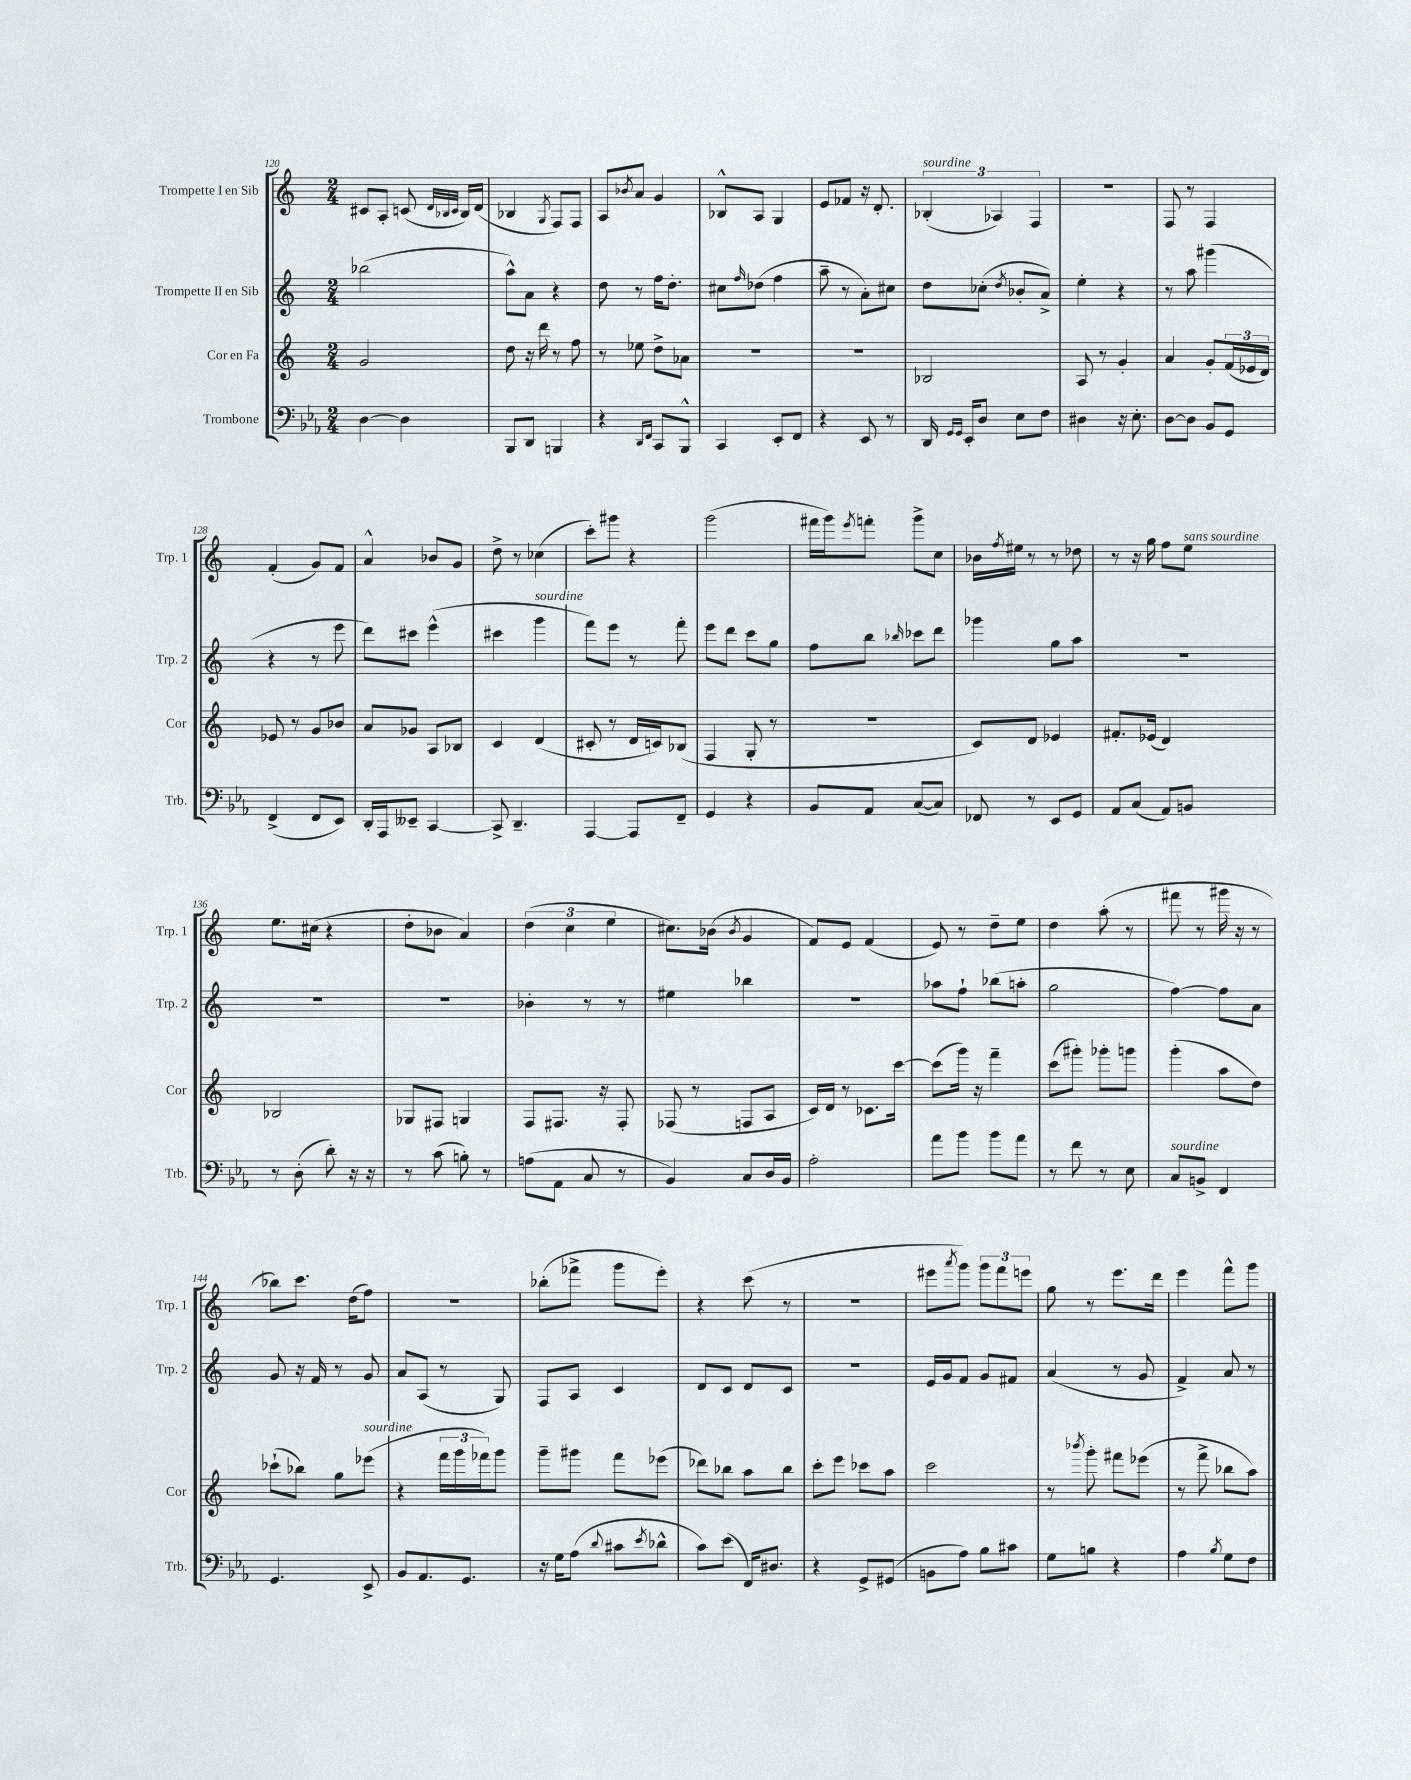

**kern	**kern	**kern	**kern
*staff4	*staff3	*staff2	*staff1
*clefF4	*clefG2	*clefG2	*clefG2
*k[b-e-a-]	*k[]	*k[]	*k[]
*M2/4	*M2/4	*M2/4	*M2/4
[4D	2g	(2bb-	8c#
.	.	.	8A'
4D]	.	.	(8c
.	.	.	32qqd
.	.	.	32qqB-
.	.	.	32qqc
.	.	.	16B-)
.	.	.	(16d
=	=	=	=
8BBB-	8dd	8aa^^)	4B-
8DD	16r	8a	.
.	16ddd	.	.
.	.	.	8qG
4BBB	8r	4r	8F)
.	8ff	.	8F
=	=	=	=
4r	8r	8dd	8A
.	.	.	8qb-
.	8ee-	8r	8a
16qqDD	.	.	.
16qqFF	.	.	.
8CC	8dd^	16ff	4g
.	.	8.dd'	.
8BBB-^^	8a-	.	.
=	=	=	=
4CC	2r	8cc#	8B-^^
.	.	16qqff	.
.	.	(8dd-	8A
8EE-'	.	4ff	4G
8FF	.	.	.
=	=	=	=
4r	2r	8aa~	8e
.	.	8r	8f-
8EE-	.	8a')	16r
.	.	.	8.d'
8r	.	8cc#	.
=	=	=	=
16DD	2B-	8dd	(6B-'
16qqGG	.	.	.
16qqGG	.	.	.
16EE-'	.	.	.
8D	.	(8cc-'	.
.	.	.	6A-)
.	.	8qdd	.
8E-	.	8b-'	.
.	.	.	6F
8F	.	8a^)	.
=	=	=	=
4D#	8A	4ee'	2r
.	8r	.	.
16r	4g'	4r	.
8.E-'	.	.	.
=	=	=	=
[8D	4a	8r	8F
8D]	.	8aa	8r
8BB-	8g'	(4ggg#	4F
8GG	(24f	.	.
.	24e-	.	.
.	24d)	.	.
=	=	=	=
(4FF^	8e-	4r	(4f'
.	8r	.	.
8FF	8g	8r	8g)
8EE-)	8b-	8eee	8f
=	=	=	=
16DD'	8a	8ddd)	4a^^
16AAA-	.	.	.
8EE--~	8g-	8ccc#	.
[4CC	8A	(4eee^^	8b-
.	8B-	.	8g
=	=	=	=
8CC^]	4c	4ccc#	8dd^
4.DD~	.	.	8r
.	(4d	4ggg	(4cc-
=	=	=	=
[4AAA-	8c#'	8fff)	8ccc')
.	8r	8eee	8ggg#
8AAA-]	16d	8r	4r
.	16c)	.	.
8FF~	(8B-	8fff'	.
=	=	=	=
4GG	4F	8eee	(2ggg
.	.	8ddd	.
4r	8G'	8ccc	.
.	8r	8gg	.
=	=	=	=
8BB-	2r	8ff	16fff#
.	.	.	16ggg)
.	.	.	8qeee
8AA-	.	8bb	8fff'
.	.	16qqbb-	.
([8C	.	8ccc-	8ggg^
8C])	.	8ddd	8cc
=	=	=	=
8FF-	8c)	4ggg-	16b-
.	.	.	8qff
.	.	.	16ee#
8r	8d	.	8r
8EE-	4e-	8gg	8r
8GG	.	8aa	8dd-
=	=	=	=
8AA-	8.f#'	2r	8r
(8C	.	.	16r
.	(16e-	.	16gg
8AA-)	4d)	.	8ff
8BB	.	.	8ee
=	=	=	=
8r	2B-	2r	8.ee
(8D'	.	.	.
.	.	.	(16cc#
8d')	.	.	4r
16r	.	.	.
16r	.	.	.
=	=	=	=
8r	8G-	2r	8dd'
(8c	8F#	.	8b-
8B')	4G	.	4a)
8r	.	.	.
=	=	=	=
(8A	8F	4b-'	(6dd
8AA-	8.F#	.	.
.	.	.	6cc
8C	.	8r	.
.	16r	.	.
.	.	.	6ee
8r	8F#'	8r	.
=	=	=	=
4BB-)	(8F-	4ee#	8.cc#)
.	8r	.	.
.	.	.	(16b-
.	.	.	8qb-
8C	8F	4bb-	4g
16D	8A	.	.
16BB-	.	.	.
=	=	=	=
2A-'	16c)	2r	8f)
.	16d	.	.
.	8r	.	8e
.	8.c-	.	(4f
.	[16ccc	.	.
=	=	=	=
8a-	(8ccc]	8aa-	8e)
8b-	16ggg)	8ff`	8r
.	16r	.	.
8b-	4fff~	(8bb-	8dd~
8a-	.	8aa'	8ee
=	=	=	=
8r	(8ccc	2gg	4dd
8f	8ggg#')	.	.
8r	8ggg-'	.	(8aa'
8E-	8ggg	.	8r
=	=	=	=
8C	(4ggg'	[4ff)	8fff#
8BB^	.	.	8r
4FF	8aa	8ff]	16ggg#
.	.	.	16r
.	8dd)	8a	8r
=	=	=	=
4.GG	(8ccc-`	8g	8bb-)
.	8bb-)	16r	8.ccc
.	.	16f	.
.	8gg	8r	.
.	.	.	(16dd
8EE-^	(8eee-	8g	8ff)
=	=	=	=
8BB-	4r	8a	2r
8.AA-	.	(8A	.
.	24fff	8r	.
.	24ggg	.	.
8.GG	.	.	.
.	24fff-)	.	.
.	8ggg	8G)	.
=	=	=	=
16r	8ggg~	8F	(8bb-'
16G	.	.	.
(8A-	8ggg#	8A	8fff-^
8qqd	.	.	.
8c#	8fff	4c	8ggg
8qe-	.	.	.
8d-^^	(8eee-	.	8eee')
=	=	=	=
8c)	8ddd-)	8d	4r
(8e-	8bb-	8c	.
16FF)	8aa	8d	(8ccc
8.D#	.	.	.
.	8bb-	8c	8r
=	=	=	=
4r	8ccc'	2r	2r
.	8eee	.	.
8GG^	8ccc-	.	.
(8GG#	8aa	.	.
=	=	=	=
8BB	2ccc	16e	8eee#
.	.	16g	.
.	.	.	8qaaa
8A-)	.	8f	8ggg)
8B-	.	8g	12ggg
.	.	.	12fff
8c#	.	8f#	.
.	.	.	12eee
=	=	=	=
8G	8r	(4a	8gg
.	8qbbb-	.	.
8B	8ggg'	.	8r
4r	8fff#	8r	8.eee
.	(8eee-	8g	.
.	.	.	16ddd
=	=	=	=
4A-	8r	4f^)	4eee
.	8fff^	.	.
8qB-	.	.	.
8G	8bb-	8a	8fff^^
8F	8aa)	8r	8ggg
==	==	==	==
*-	*-	*-	*-
